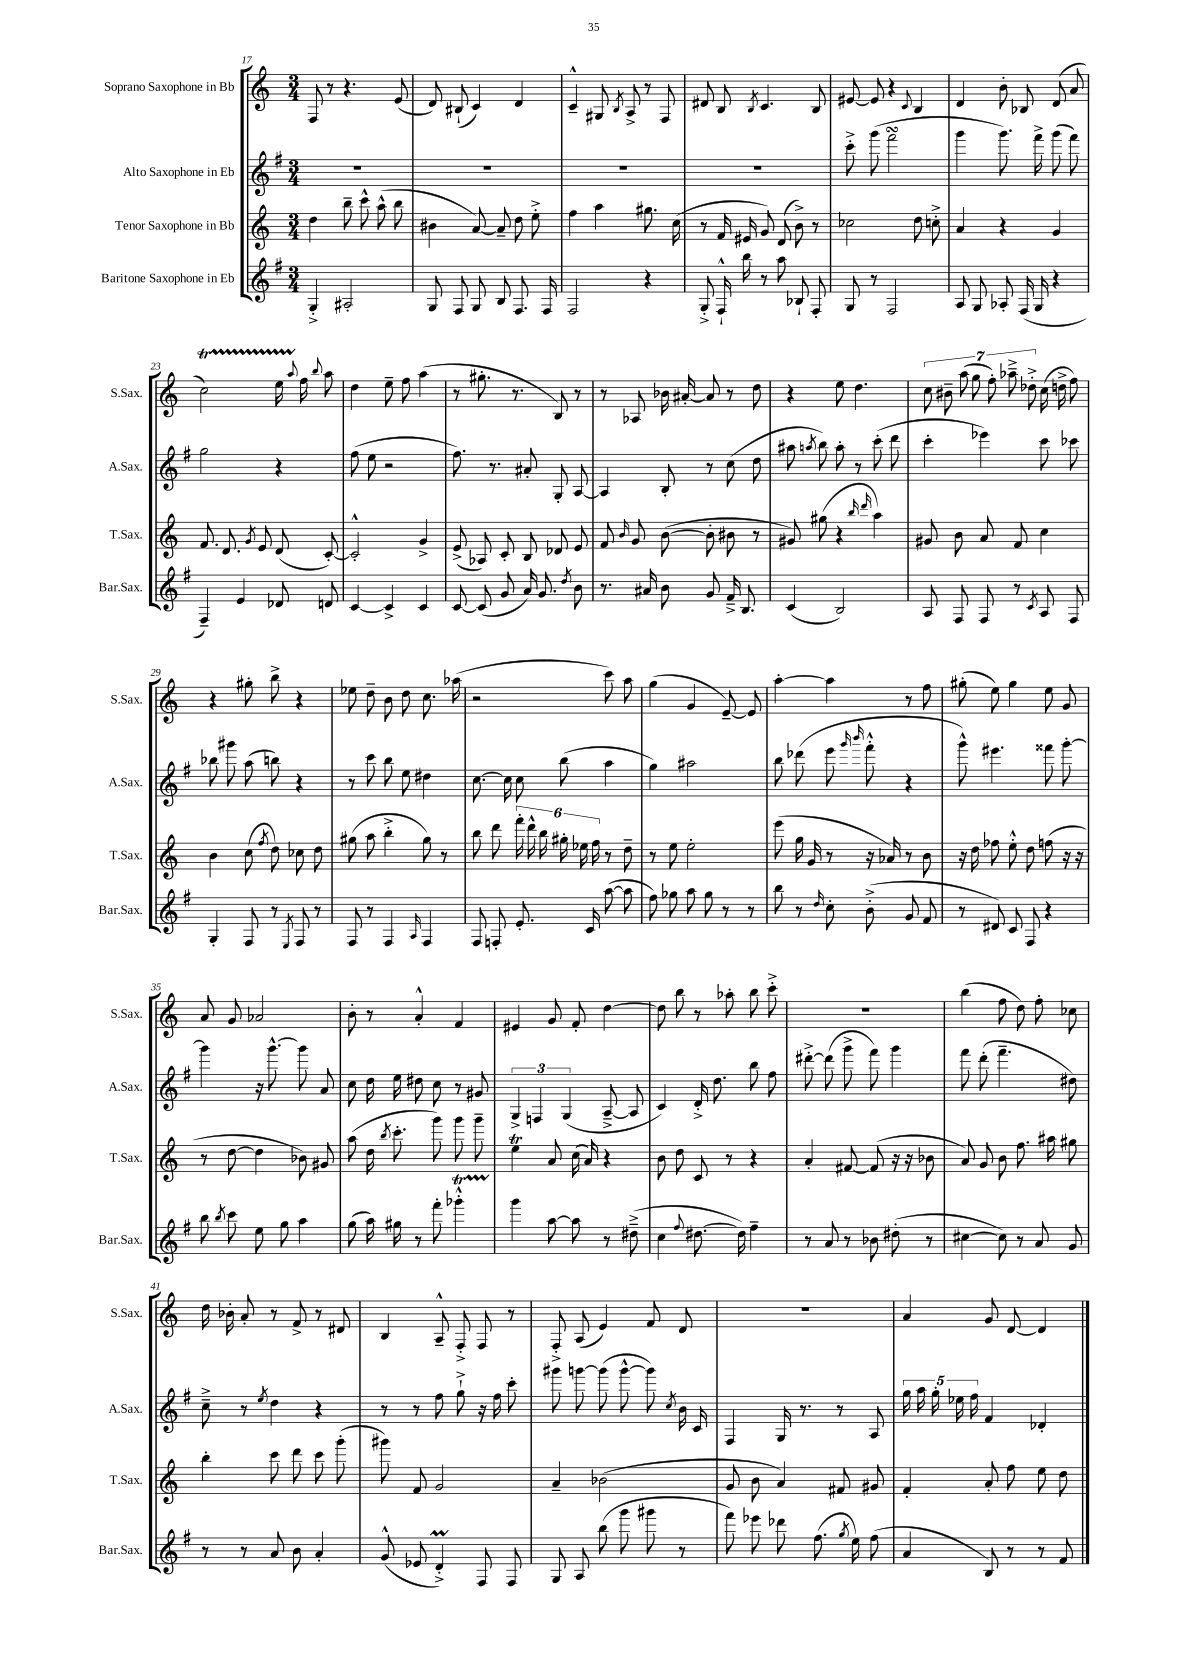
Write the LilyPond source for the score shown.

<<
\new StaffGroup <<
\new Staff = "s0" \with { instrumentName = "Soprano Saxophone in Bb" shortInstrumentName = "S.Sax." } {
    \clef treble \key c \major \numericTimeSignature \time 3/4
    \autoBeamOff f8 r8 r4. e'8( |
    d'8) bis8-!( c'4) d'4 |
    c'4---^ gis8 \acciaccatura { b8 } a8-> r8 f8 |
    dis'8 b8 \acciaccatura { b8 } c'4. b8 |
    eis'8~ eis'8 r4 \appoggiatura { c'8 } b4 |
    d'4 b'8-. bes8 d'8( a'8 |
    c''2\startTrillSpan) e''16 \appoggiatura { a''8 } f''16\stopTrillSpan \appoggiatura { b''8 } a''8 |
    d''4 e''8-- f''8 a''4( |
    r8 gis''8.-. r8. b8) r8 |
    r8 aes8 bes'16 ais'16~-. ais'8 r8 d''8 |
    r4 e''8 d''4. |
    \tuplet 7/4 { c''8 bis'8-- a''8( g''8 f''8-.) aes''8---> des''8-.-> } c''16( d''16-> f''8) |
    r4 gis''8-. b''8-> r4 |
    ees''8 d''8-- b'8 d''8 c''8. aes''16( |
    r2 c'''8) a''8 |
    g''4( g'4 e'8~--) e'8 |
    a''4~-. a''4 r8 f''8 |
    gis''8-.( e''8) gis''4 e''8 g'8 |
    a'8 g'8 aes'2 |
    b'8-. r8 a'4-.-^ f'4 |
    eis'4 g'8 f'8-. d''4~ |
    d''8 b''8 r8 aes''8-. b''8 c'''8-.-> |
    R2. |
    b''4( f''8 d''8) f''8-. ces''8 |
    d''16 bes'16-. a'8-. r8 f'8-> r8 dis'8 |
    b4 a8---^ f8-.-> f8 r8 |
    f8-.-> a8( e'4) f'8 d'8 |
    R2. |
    a'4 g'8 d'8~ d'4 \bar "|." |
}
\new Staff = "s1" \with { instrumentName = "Alto Saxophone in Eb" shortInstrumentName = "A.Sax." } {
    \clef treble \key g \major \numericTimeSignature \time 3/4
    \autoBeamOff R2. |
    R2. |
    R2. |
    R2. |
    c'''8-.-> g'''8( fis'''2\turn |
    g'''4 g'''8.) fis'''16-> g'''8( fis'''8) |
    g''2 r4 |
    fis''8( e''8 r2 |
    fis''8.) r8. ais'8-. g8-. a8~ |
    a4 b8-. r8 c''8( d''8 |
    ais''8 \acciaccatura { a''8 } b''8) a''8-. r8 c'''8-.( d'''8 |
    c'''4-. ees'''4) c'''8 ces'''8 |
    bes''8 gis'''8 a''8( b''8) r4 |
    r8 c'''8 b''8 e''8 dis''4 |
    c''8.~ c''16 c''8 b''8( a''4 |
    g''4) ais''2 |
    b''8 des'''8( e'''8 \grace { g'''16 b'''16 } fis'''8-.-^ r4 |
    g'''8-^) eis'''4. fisis'''8 g'''8~-. |
    g'''4 r16 g'''8.~-^ g'''8 a'8 |
    c''8 d''16 e''16 dis''8 c''8 r8 gis'8 |
    \tuplet 3/2 { g4-> f4 g4( } a8~---> a8 |
    c'4) d'16-.-> d''8. b''8 fis''8 |
    dis'''8~-.-> dis'''8( g'''8-> fis'''8) g'''4 |
    fis'''8 d'''8-.( fis'''4.-- dis''8) |
    c''8---> r8 \acciaccatura { e''8 } d''4 r4 |
    r8 r8 fis''8 g''8-!-> r16 fis''16 c'''8-. |
    gis'''8 g'''8~ g'''8( g'''8~-^ g'''8) \acciaccatura { c''8 } b'16 c'16 |
    fis4 g16 r8. r8 a8 |
    \tuplet 5/4 { g''16 a''16 g''16-. ees''16 fis''16 } fis'4 des'4-. \bar "|." |
}
\new Staff = "s2" \with { instrumentName = "Tenor Saxophone in Bb" shortInstrumentName = "T.Sax." } {
    \clef treble \key c \major \numericTimeSignature \time 3/4
    \autoBeamOff d''4 b''8-- c'''8-^ a''8-^( b''8 |
    bis'4 a'8~) a'8-- d''8 e''8-.-> |
    f''4 a''4 gis''8. c''16( |
    r8 f'16 eis'16 g'8) d'8( b'8->) r8 |
    ces''2 d''8 c''8-.-> |
    a'4 r4 g'4 |
    f'8. d'8. \acciaccatura { g'8 } e'8 d'8( c'8~-.) |
    c'2-.-^ g'4-> |
    e'8->( aes8) c'8-. b8 des'8 e'8 |
    f'8 \grace { b'16 } g'8 b'8~( b'8-. bis'8 r8 |
    gis'8) gis''8( r4 \grace { b''16 d'''16 } a''4) |
    gis'8 b'8 a'8 f'8 c''4 |
    b'4 c''8( \acciaccatura { f''8 } d''8) ces''8 d''8 |
    gis''8( a''8 b''4-.-> gis''8) r8 |
    b''8 d'''8 \tuplet 6/4 { f'''16-. d'''16-^ b''16 gis''16-. ees''16 f''16 } r8 d''8-- |
    r8 e''8 e''2-. |
    e'''8( g''16 g'16 r8 r16 aes'16) r8 b'8 |
    r16 d''16 fes''8 e''8-.-^ d''8 f''8( r16 r16 |
    r8 d''8~ d''4 bes'8) gis'8 |
    a''8( d''16 \acciaccatura { b''8 } c'''8.-. g'''8) g'''8 g'''8-- |
    e''4\trill a'8 c''16( a'16) r4 |
    b'8 d''8 c'8 r8 r4 |
    a'4-. fis'8~ fis'8( r16 r16 bes'8 |
    a'8) g'8 b'8 f''8. ais''16 gis''8 |
    b''4-. c'''8 d'''8 c'''8 g'''8-.( |
    gis'''8) f'8 g'2 |
    a'4-- bes'2( |
    g'8 b'8 a'4) fis'8 gis'8 |
    f'4-. a'8-. f''8 e''8 d''8 \bar "|." |
}
\new Staff = "s3" \with { instrumentName = "Baritone Saxophone in Eb" shortInstrumentName = "Bar.Sax." } {
    \clef treble \key g \major \numericTimeSignature \time 3/4
    \autoBeamOff g4-.-> ais2-. |
    g8 fis8 g8 b8 fis8. fis16 |
    fis2 r4 |
    g8-.-> fis16-!-^ b''16 r8 a''8 bes8-! fis8-. |
    g8 r8 fis2 |
    a8 g8 aes8-. fis16( g16 r4 |
    fis4--) e'4 des'8 d'8 |
    c'4~ c'4-> c'4 |
    c'8~ c'8( g'8 a'16) g'8. \acciaccatura { d''8 } b'8 |
    r8. ais'16 b'8 g'8 fis'16---> b8. |
    c'4( b2) |
    a8 fis8 fis8 r8 \acciaccatura { c'8 } a8 fis8 |
    g4-. fis8 r8 \acciaccatura { e8 } fis8 r8 |
    fis8 r8 fis4 \grace { a16 } fis4 |
    fis8 f8-. e'8.-. c'16 a''8~( a''8 |
    fis''8) ges''8 a''8 ges''8 r8 r8 |
    b''8 r8 \grace { d''16 } c''8-. b'8-.->( g'8 fis'8 |
    r8 dis'8) c'8 fis8 r4 |
    b''8 \acciaccatura { b''8 } c'''8 e''8 g''8 a''4 |
    g''8( a''16) gis''16 r8 fis'''8-. ges'''4-.-^\startTrillSpan |
    g'''4\stopTrillSpan a''8~ a''8 r8 dis''8--->( |
    c''4 \appoggiatura { fis''8 } dis''8.~ dis''16) fis''4-- |
    r8 a'8 r8 bes'8 dis''8-.( r8 |
    cis''4~ cis''8) r8 a'8 g'8 |
    r8 r8 a'8 b'8 a'4-. |
    g'8-^( ees'8 d'4-.->\prall) fis8 fis8 |
    g8 a8 b''8( g'''8 gis'''8 r8 |
    fis'''8) ees'''8 des'''8 fis''8.( \acciaccatura { g''8 } e''16) fis''8( |
    a'4 b8) r8 r8 fis'8 \bar "|." |
}
>>
>>
\layout { \context { \Score currentBarNumber = #17 } }
